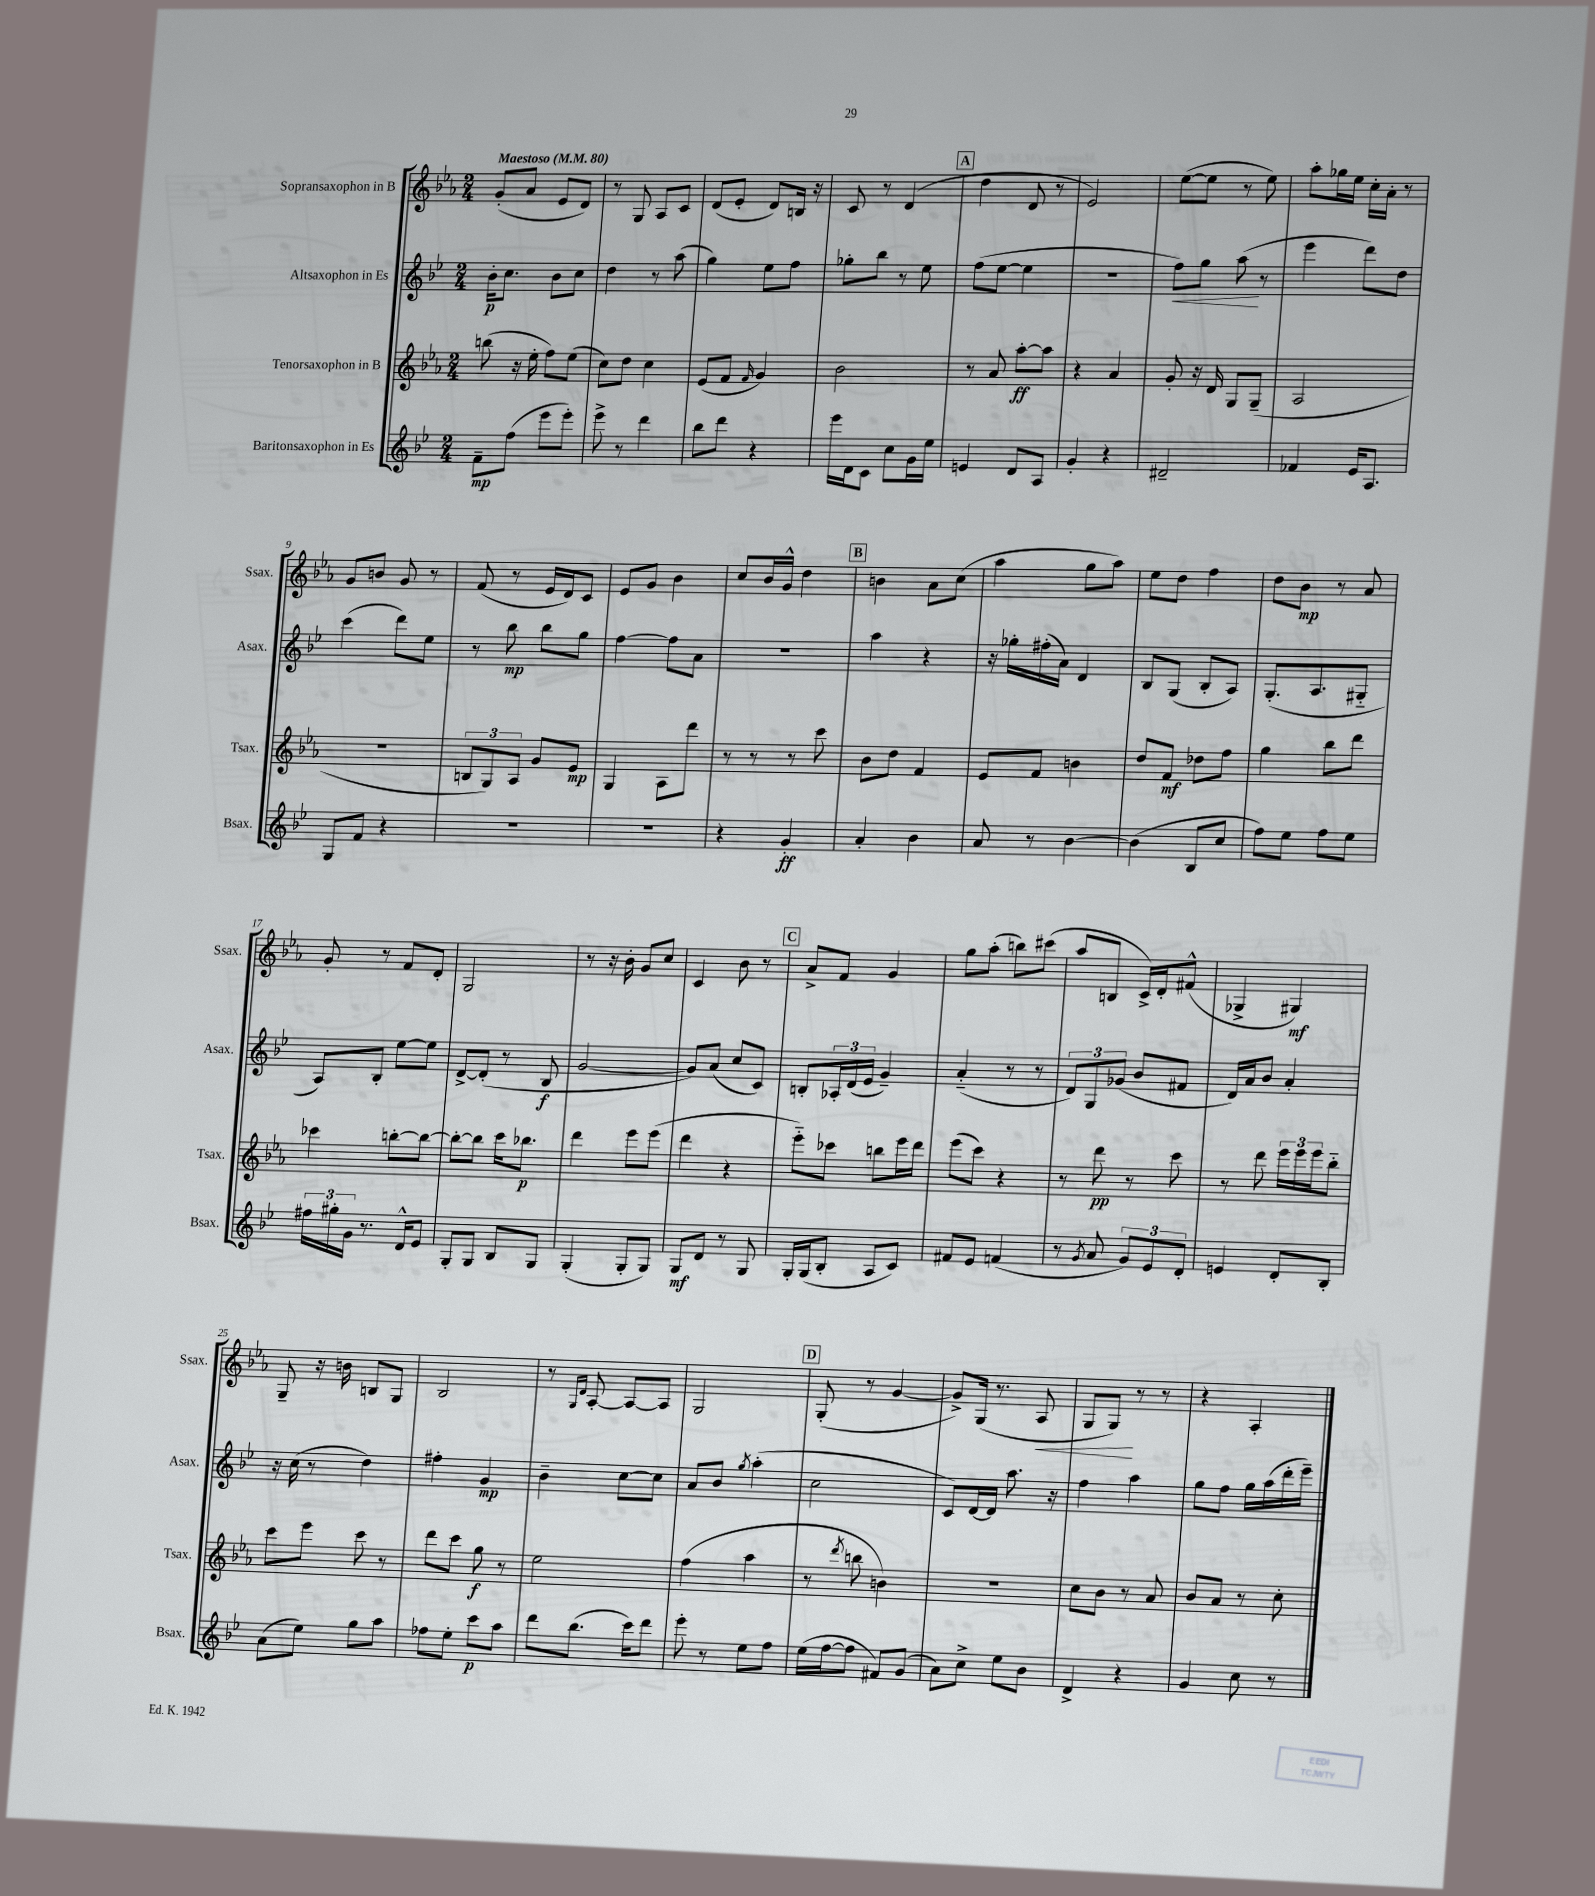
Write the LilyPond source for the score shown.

<<
\new StaffGroup <<
\new Staff = "s0" \with { instrumentName = "Sopransaxophon in B" shortInstrumentName = "Ssax." } {
    \clef treble \key ees \major \numericTimeSignature \time 2/4 \tempo "Maestoso" 4 = 80
    g'8-.( aes'8 ees'8 d'8) |
    r8 g8 aes8 c'8 |
    d'8( ees'8-. d'8) b16 r16 |
    c'8 r8 d'4( |
    \mark \markup { \box "A" } d''4 d'8 r8 |
    ees'2) |
    ees''8~( ees''8 r8 ees''8) |
    aes''8-. ges''16 ees''16 c''16-. aes'16-. r8 |
    g'8 b'8 g'8 r8 |
    f'8( r8 ees'16 d'16) c'8 |
    ees'8 g'8 bes'4 |
    c''8 bes'16 g'16-^ d''4 |
    \mark \markup { \box "B" } b'4 aes'8 c''8( |
    aes''4 g''8 aes''8) |
    ees''8 d''8 f''4 |
    d''8 bes'8\mp r8 aes'8 |
    g'8-. r8 f'8 d'8-. |
    g2 |
    r8 r16 bes'16-. g'8 c''8 |
    c'4 bes'8 r8 |
    \mark \markup { \box "C" } aes'8-> f'8 g'4 |
    g''8 aes''8-.( b''8) cis'''8( |
    aes''8 b8 c'16->) d'16-. fis'8-^( |
    ges4-> gis4\mf) |
    g8-- r16 b'16 b8 g8 |
    bes2 |
    r8 \grace { g16 d'16 } aes8~-. aes8~ aes8 |
    g2 |
    \mark \markup { \box "D" } g8-.( r8 g'4~ |
    g'8->) g16( r8. aes8\< |
    g8 g8\!) r8 r8 |
    r4 aes4-. \bar "|." |
}
\new Staff = "s1" \with { instrumentName = "Altsaxophon in Es" shortInstrumentName = "Asax." } {
    \clef treble \key bes \major \numericTimeSignature \time 2/4
    bes'16-.\p c''8. bes'8 c''8 |
    d''4 r8 a''8( |
    g''4) ees''8 f''8 |
    ges''8-. bes''8 r8 ees''8 |
    \mark \markup { \box "A" } f''8( ees''8~ ees''4 |
    R2 |
    f''8\<) g''8 a''8\!( r8 |
    ees'''4 d'''8) d''8 |
    c'''4( d'''8) ees''8 |
    r8 bes''8\mp bes''8 g''8 |
    f''4~ f''8 a'8 |
    R2 |
    \mark \markup { \box "B" } a''4 r4 |
    r16 ges''16-. fis''16-.( a'16) d'4 |
    bes8 g8( bes8-. a8) |
    g8.-.( a8. gis8-_ |
    a8) bes8-. ees''8~ ees''8 |
    d'8~-> d'8-.( r8 bes8\f |
    g'2~ |
    g'8) a'8( c''8 c'8) |
    \mark \markup { \box "C" } b8-. \tuplet 3/2 { aes16-. d'16( ees'16 } g'4--) |
    a'4-_( r8 r8 |
    \tuplet 3/2 { d'8) g8 ges'8( } bes'8 fis'8 |
    d'16) a'16 bes'8 a'4-. |
    r16 c''16( r8 d''4) |
    fis''4-. g'4\mp |
    bes'4-- c''8~ c''8 |
    a'8 bes'8 \acciaccatura { g''8 } a''4-.( |
    \mark \markup { \box "D" } c''2 |
    c'8) d'16~ d'16 a''8. r16 |
    f''4 a''4 |
    g''8 f''8 g''16 a''16( d'''16-. ees'''16--) \bar "|." |
}
\new Staff = "s2" \with { instrumentName = "Tenorsaxophon in B" shortInstrumentName = "Tsax." } {
    \clef treble \key ees \major \numericTimeSignature \time 2/4
    b''8( r16 ees''16-. f''8) ees''8( |
    c''8) d''8 c''4 |
    ees'8( f'8 \grace { f'16 } g'4) |
    bes'2 |
    \mark \markup { \box "A" } r8 aes'8 aes''8~-.\ff aes''8 |
    r4 aes'4 |
    g'8-. r16 d'16 g8 g8--( |
    aes2 |
    r2 |
    \tuplet 3/2 { b8 g8) aes8 } g'8 ees'8\mp |
    g4 aes8 d'''8 |
    r8 r8 r8 c'''8 |
    \mark \markup { \box "B" } bes'8 d''8 f'4 |
    ees'8 f'8 b'4 |
    d''8 f'8\mf des''8 f''8 |
    g''4 bes''8 d'''8 |
    ces'''4 b''8~-. b''8~ |
    b''8~-. b''8 c'''16 bes''8.\p |
    d'''4 ees'''8 ees'''8( |
    d'''4 r4 |
    \mark \markup { \box "C" } ees'''8-_) ces'''8 b''8 ees'''16 d'''16 |
    ees'''8( c'''8) r4 |
    r8 d'''8\pp r8 c'''8 |
    r8 d'''8 \tuplet 3/2 { ees'''16 ees'''16 ees'''16 } bes''8-_ |
    c'''8 ees'''8 c'''8 r8 |
    d'''8 c'''8 g''8\f r8 |
    ees''2 |
    f''4( aes''4 |
    \mark \markup { \box "D" } r8 \acciaccatura { d'''8 } b''8 b'4) |
    R2 |
    c''8 bes'8 r8 aes'8 |
    bes'8 aes'8 r8 c''8-. \bar "|." |
}
\new Staff = "s3" \with { instrumentName = "Baritonsaxophon in Es" shortInstrumentName = "Bsax." } {
    \clef treble \key bes \major \numericTimeSignature \time 2/4
    f'8--\mp f''8( ees'''8 ees'''8-.) |
    ees'''8-> r8 d'''4 |
    bes''8 d'''8 r4 |
    ees'''16 d'16 c'8 c''8 g'16 ees''16 |
    \mark \markup { \box "A" } e'4 d'8 a8 |
    g'4-. r4 |
    dis'2-- |
    fes'4 ees'16 a8. |
    g8 f'8 r4 |
    r2 |
    r2 |
    r4 g'4-.\ff |
    \mark \markup { \box "B" } a'4-. bes'4 |
    a'8 r8 bes'4~ |
    bes'4( bes8 c''8 |
    f''8) ees''8 f''8 ees''8 |
    \tuplet 3/2 { fis''16 gis''16-. g'16 } r8. d'16-^ ees'8 |
    g8-. g8 bes8 g8 |
    g4-.( g8-. g8) |
    g8\mf d'8 r8 g8 |
    \mark \markup { \box "C" } g16-. g16( bes8-. a8 c'8) |
    fis'8 ees'8 f'4( |
    r8 \acciaccatura { g'8 } a'8 \tuplet 3/2 { g'8) ees'8 d'8-. } |
    e'4 d'8-. bes8-. |
    a'8( ees''8) g''8 a''8 |
    fes''8 ees''8-. c'''8\p a''8 |
    d'''8 bes''8.( c'''16) d'''8 |
    ees'''8-. r8 ees''8 f''8 |
    \mark \markup { \box "D" } ees''16( f''16~ f''8 fis'8) g'8( |
    a'8) c''8-> ees''8 bes'8 |
    d'4-> r4 |
    g'4 c''8 r8 \bar "|." |
}
>>
>>
